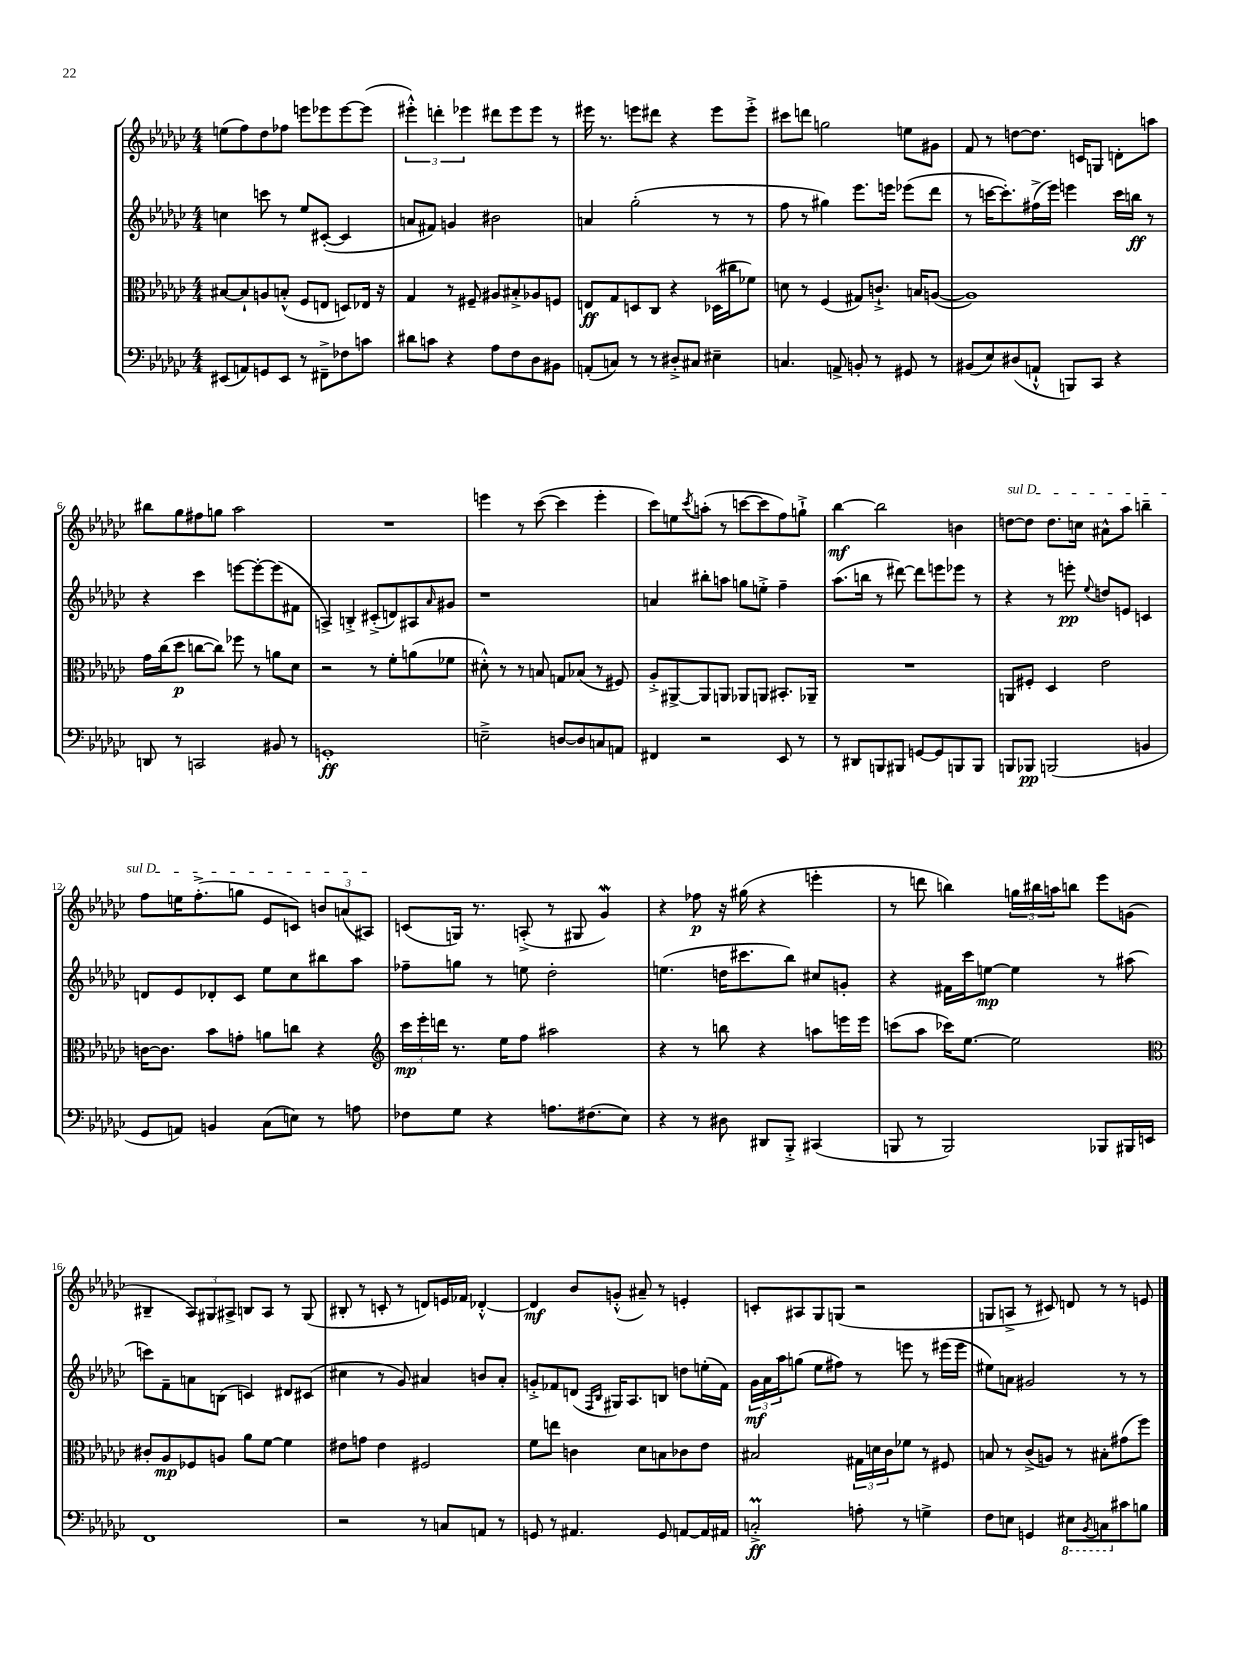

**kern	**kern	**kern	**kern
*staff4	*staff3	*staff2	*staff1
*clefF4	*clefC3	*clefG2	*clefG2
*k[b-e-a-d-g-c-]	*k[b-e-a-d-g-c-]	*k[b-e-a-d-g-c-]	*k[b-e-a-d-g-c-]
*M4/4	*M4/4	*M4/4	*M4/4
(8EE#	[8B#	4cc	(8ee
8AA)	8B#`]	.	8ff)
8GG	8A	8ccc	8dd-
8EE#	(8B'^^	8r	8ff-
8r	8F	8ee-	8eee
8FF#~^	8E	([8c#'	8eee-
8F-	8D)	4c#]	[8eee-
8c	16E-	.	(8eee-]
.	16r	.	.
=	=	=	=
8d#	4G-	8a	6eee#'^^)
8c	.	8f#)	.
.	.	.	6ddd'
4r	8r	4g	.
.	.	.	6eee-
.	8F#~	.	.
8A-	8A#	2b#	8ddd#
8F	8B#'^	.	8eee-
8D-	8A-	.	8eee-
8BB#	8F	.	8r
=	=	=	=
(8AA'	8E	4a	16eee#
.	.	.	8.r
8C)	8G-	.	.
8r	8D	(2gg-'	8eee
8r	8C-	.	8ddd#
8D#'^	4r	.	4r
8C#	.	.	.
4E#~	(16D-	8r	8eee
.	16cc#	.	.
.	8f-)	8r	8eee'^
=	=	=	=
4.C	8d	8ff	8ccc#
.	8r	8r	8ddd
.	(4F	4gg#)	2gg
8AA^	.	.	.
8BB'	8G#)	8.eee-	.
8r	8.c`^	.	.
.	.	16eee	.
8GG#	.	(8eee-	8ee
.	16B	.	.
8r	([8A	8ddd-	8g#
=	=	=	=
(8BB#	1A])	8r	8f
8E-)	.	[16ccc	8r
.	.	8.ccc'])	.
(8D#	.	.	[8dd
8AA`^^	.	(16ff#^	8.dd]
.	.	16eee-)	.
8BBB)	.	4eee	.
.	.	.	16c
8CC-	.	.	8G
4r	.	16ccc	8d'
.	.	16bb	.
.	.	8r	8aa
=	=	=	=
8DD	16g-	4r	8bb#
.	(16cc-	.	.
8r	8dd-	.	8gg-
2CC	[8cc	4ccc-	8ff#
.	8cc])	.	8gg
.	8ff-	[8eee	2aa-
.	8r	8eee'_	.
8BB#	8a	(8eee]	.
8r	8d-	8f#	.
=	=	=	=
1GG'	2r	4A^)	1r
.	.	4B'^	.
.	8r	(8c#'^	.
.	8f'	8d)	.
.	(8a	8A#	.
.	.	16qqa-	.
.	8f-	8g#	.
=	=	=	=
2E~^	8d#'^^)	1r	4eee
.	8r	.	.
.	8r	.	8r
.	8B	.	([8ccc-
[8D	8G	.	4ccc-]
8D]	(8B-	.	.
8C	8r	.	4eee'
8AA	8F#)	.	.
=	=	=	=
4FF#	8A-'^	4a	8ccc-)
.	[8AA#^	.	8ee
.	.	.	8qccc-
2r	8AA#]	8bb#'	(8aa'
.	8AA	8aa	8r
.	8AA-	8gg	[8ccc
.	8AA	8ee'^	8ccc]
8EE-	8.BB#'	4ff~	8ff)
8r	.	.	8gg`^
.	16AA-~	.	.
=	=	=	=
8r	1r	(8.aa-	[4bb-
8DD#	.	.	.
.	.	16bb	.
8BBB	.	8r	2bb-]
8BBB#	.	[8ddd#)	.
[8GG	.	8ddd#]	.
8GG]	.	8eee	.
8BBB	.	8eee-	4b
8BBB	.	8r	.
=	=	=	=
8BBB	8AA	4r	[8dd
8BBB-	8F#'	.	8dd]
(2BBB	4D-	8r	8.dd
.	.	8eee'	.
.	.	.	16cc
.	.	8qqee-	.
.	2e-	8dd	8a#^^
.	.	8e	8aa-
4BB	.	4c	4bb~
=	=	=	=
8GG-	[16c	8d	8ff
.	8.c]	.	.
8AA)	.	8e-	16ee
.	.	.	(8.ff'^
4BB	8b-	8d-'	.
.	8g'	8c-	8gg
(8C-	8a	8ee-	8e-
8E)	8cc	8cc-	8c)
8r	4r	8bb#	12b
.	.	.	(12a
8A	.	8aa-	.
.	.	.	12A#)
=	=	=	=
*	*clefG2	*	*
8F-	24ccc-	8ff-~	(8c
.	24eee-'	.	.
.	24ddd	.	.
8G-	8.r	8gg	16G)
.	.	.	8.r
4r	.	8r	.
.	16ee-	.	.
.	8ff	8ee	(8A'^
8.A	2aa#	2dd-'	8r
.	.	.	8G#
(8.F#	.	.	.
.	.	.	4g-)
8E-)	.	.	.
=	=	=	=
4r	4r	(4.ee	4r
8r	8r	.	8ff-
8D#	8bb	16dd	16r
.	.	8.ccc#	(16gg#
8DD#	4r	.	4r
8BBB-'^	.	8bb-)	.
(4CC#	8aa	8cc#	4eee'
.	16eee	8g'	.
.	16eee	.	.
=	=	=	=
8BBB	(8ccc	4r	8r
8r	8aa-	.	8ddd
2BBB)	16ccc-)	16f#	4bb)
.	[8.ee-	16ccc-	.
.	.	[8ee	.
.	2ee-]	4ee]	24gg
.	.	.	24bb#
.	.	.	24aa
.	.	.	8bb
8BBB-	.	8r	8eee-
16BBB#	.	(8aa#	(8g
16EE	.	.	.
=	=	=	=
*	*clefC3	*	*
1FF	8c#'	8ccc)	4B#~
.	8A-	8f~	.
.	8F-	8a	12A-)
.	.	.	12G#
.	8A	(8B	.
.	.	.	12A#^
.	8a-	4c)	8B
.	[8f	.	8A#
.	4f]	8d#	8r
.	.	(8c#	(8G#
=	=	=	=
2r	8e#	4cc#	8B#'
.	8g	.	8r
.	4e#	8r	8c'
.	.	8g-)	8r
8r	2F#	4a#	8d)
8C	.	.	16e
.	.	.	16f-
8AA	.	8b	[4d-'^^
8r	.	8a#'	.
=	=	=	=
8GG	8f	8g'^	4d-]
8r	8ee	8f-	.
4.AA#	4c	(8d	8b-
.	.	16qqF	.
.	.	16qqB-	.
.	.	16G#)	(8g'^^
.	.	8.A-	.
.	8d-	.	8a#~)
8GG	8B	8B	8r
[8AA	8c-	8dd	4e'
16AA]	8e-	(16ee'	.
16AA#	.	16f-)	.
=	=	=	=
2C'^	2B#	24g-	8c'
.	.	24a-	.
.	.	24aa-	.
.	.	(8gg	8A#
.	.	8ee-	8G-
.	.	8ff#)	(8G
8A'	24G#	8r	2r
.	24d	.	.
.	24c-	.	.
8r	8f-	8eee	.
4G^	8r	8r	.
.	8F#	(16eee#	.
.	.	16eee#	.
=	=	=	=
8F	8B	8ee#)	8G
8E	8r	8a	8A^
4GG	(8c-^	2g#	8r
.	8A)	.	8c#)
8EE#	8r	.	8d
8qBBB-	.	.	.
8CC	8B#'	.	8r
8c#	(8g#	8r	8r
8B	8ff)	8r	8e
==	==	==	==
*-	*-	*-	*-
